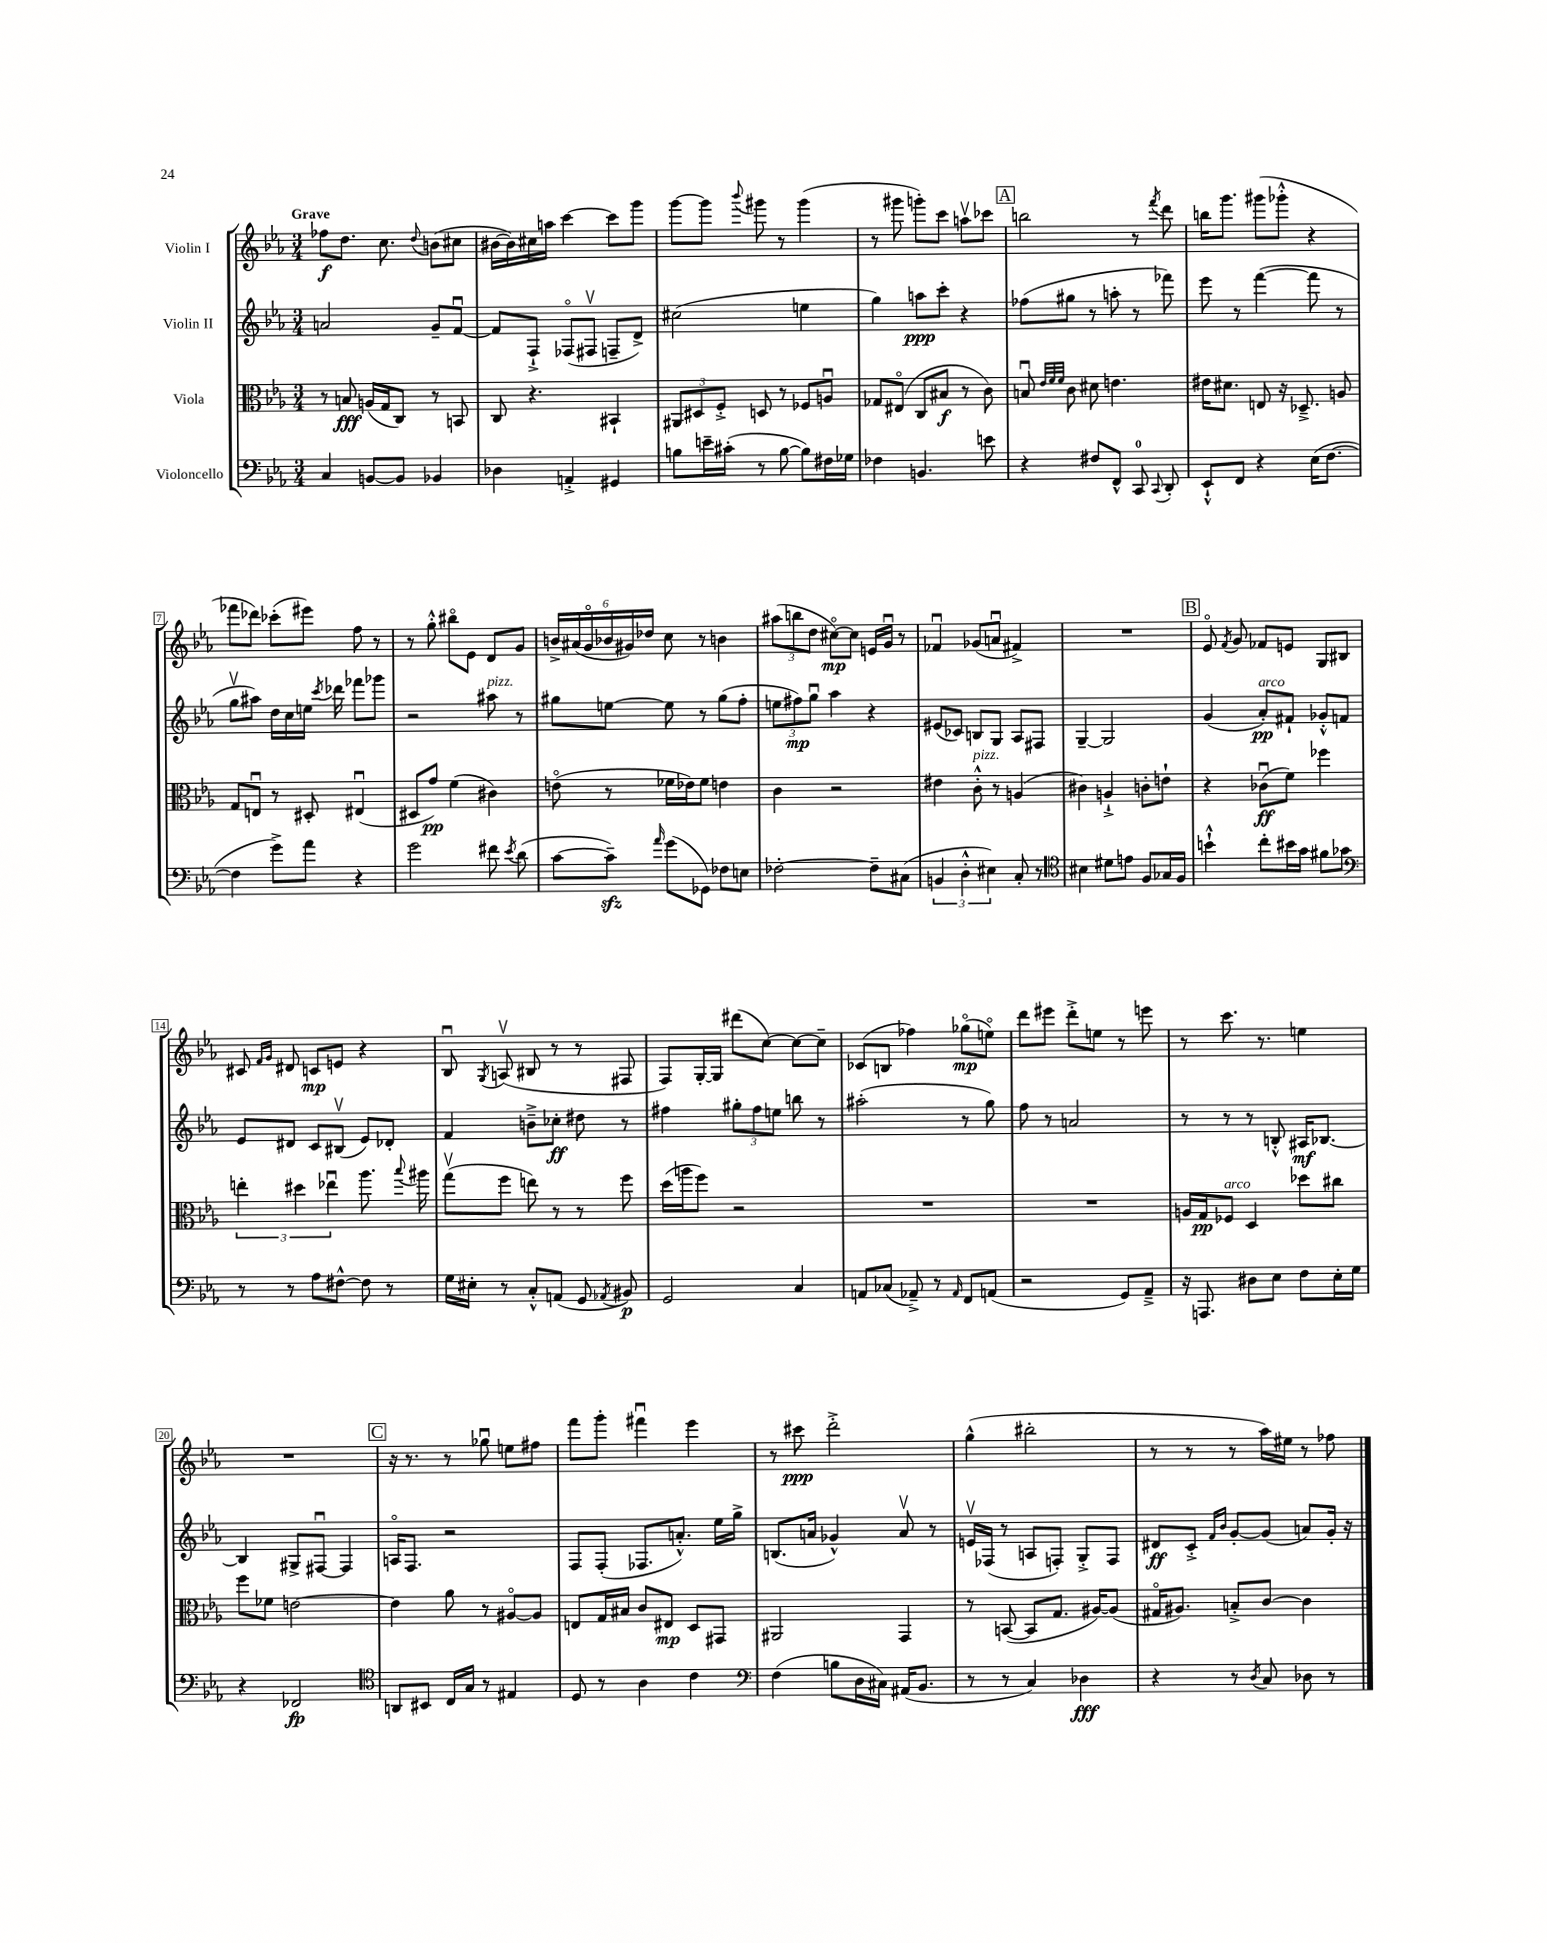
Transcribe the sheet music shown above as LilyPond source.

<<
\new StaffGroup <<
\new Staff = "s0" \with { instrumentName = "Violin I" } {
    \clef treble \key ees \major \numericTimeSignature \time 3/4 \tempo "Grave"
    \autoBeamOff fes''8[\f d''8.] c''8. \appoggiatura { d''8 } b'8[( cis''8] |
    bis'16[~ bis'16) cis''16 a''16] c'''4~ c'''8[ g'''8] |
    g'''8[~ g'''8] \appoggiatura { bes'''8 } gis'''8 r8 gis'''4( |
    r8 gis'''8 g'''8[-.) c'''8] a''8[\upbow ces'''8] |
    \mark \markup { \box "A" } b''2 r8 \acciaccatura { f'''8 } d'''8 |
    b''16[ g'''8.] gis'''8[( ges'''8]-.-^ r4 |
    fes'''8[ des'''8]) ces'''8[-.( eis'''8]) f''8 r8 |
    r8 g''8-.-^ bis''8[\flageolet ees'8] d'8[ g'8] |
    \tuplet 6/4 { b'16[-> ais'16( g'16\flageolet bes'16 gis'16) des''16] } c''8 r8 b'4 |
    \tuplet 3/2 { ais''8[( b''8 d''8] } cis''8[~\flageolet\mp) cis''8] e'16[ g'16]\downbow r8 |
    fes'4\downbow ges'8[( a'8]\downbow fis'4->) |
    R2. |
    \mark \markup { \box "B" } ees'8\flageolet \acciaccatura { f'8 } g'8 fes'8[ e'8] g8[ bis8] |
    cis'8 \grace { f'16[ g'16] } dis'8 c'8[\mp e'8] r4 |
    bes8\downbow \acciaccatura { g8 } a8\upbow( bis8 r8 r8 fis8 |
    f8[) g16~-. g16] dis'''8[( c''8]~) c''8[~ c''8]-- |
    ces'8[( b8] fes''4) ges''8[\flageolet\mp( e''8]\flageolet) |
    d'''8[ eis'''8] d'''8[-.-> e''8] r8 e'''8 |
    r8 c'''8. r8. e''4 |
    R2. |
    \mark \markup { \box "C" } r16 r8. r8 ges''8\downbow e''8[ fis''8] |
    f'''8[ g'''8]-. fis'''4\downbow ees'''4 |
    r8 cis'''8\ppp d'''2-.-> |
    g''4-^( bis''2-. |
    r8 r8 r8 aes''16[) eis''16] r8 fes''8 \bar "|." |
}
\new Staff = "s1" \with { instrumentName = "Violin II" } {
    \clef treble \key ees \major \numericTimeSignature \time 3/4
    \autoBeamOff a'2 g'8[-- f'8]~\downbow |
    f'8[ f8]-!-> fes8[\flageolet( fis8]\upbow f8[-- d'8]->) |
    cis''2( e''4 |
    g''4) a''8[\ppp c'''8]-. r4 |
    \mark \markup { \box "A" } fes''8[( gis''8] r8 a''8-. r8 fes'''8) |
    ees'''8 r8 f'''4~( f'''8 r8 |
    g''8[\upbow ais''8]) d''16[ c''16 e''16] \acciaccatura { c'''8 } des'''16 fes'''8[ ges'''8] |
    r2 ais''8^\markup { \italic "pizz." } r8 |
    gis''8[ e''8]~ e''8 r8 gis''8[( f''8]-. |
    \tuplet 3/2 { e''8[ fis''8\mp) g''8]\downbow } aes''4 r4 |
    eis'8[( ces'8]) b8[ g8] aes8[ fis8] |
    g4~-- g2 |
    \mark \markup { \box "B" } g'4( aes'8[-.\pp^\markup { \italic "arco" }) fis'8]-! ges'8[-.-^ f'8] |
    ees'8[ dis'8] c'8[ bis8]\upbow( ees'8[) des'8]-. |
    f'4 b'8[---> ces''8]-.\ff dis''8 r8 |
    fis''4 \tuplet 3/2 { gis''8[-. fis''8 e''8] } b''8 r8 |
    ais''2-.( r8 g''8) |
    f''8 r8 a'2 |
    r8 r8 r8 b8-.-^ ais16[\mf bes8.]~ |
    bes4 gis8[-> fis8]~\downbow fis4 |
    \mark \markup { \box "C" } a16[\flageolet f8.] r2 |
    f8[ f8]-.( fes8.[ a'8.]-.-^) ees''16[ g''16]-> |
    b8.[( a'16] ges'4-^) a'8\upbow r8 |
    e'16[\upbow fes16]( r8 a8[ f8]-.) g8[-.-> f8] |
    dis'8[\ff c'8]-.-> \grace { f'16[ bes'16] } g'8[~-. g'8]( a'8[) g'16]-. r16 \bar "|." |
}
\new Staff = "s2" \with { instrumentName = "Viola" } {
    \clef alto \key ees \major \numericTimeSignature \time 3/4
    \autoBeamOff r8 b8\fff a16[( g16 c8]) r8 b,8 |
    c8 r4. bis,4-! |
    \tuplet 3/2 { ais,8[ dis8 f8]-.-> } d8 r8 fes8[ a8]\downbow |
    ges8[ eis8]\flageolet( c8[ bis8]\f r8 c'8) |
    \mark \markup { \box "A" } b8\downbow \grace { ees'32[ f'32 f'32] } c'8 dis'8 e'4. |
    eis'16[ dis'8.] e8 r16 des8.---> a8 |
    g8[ e8]\downbow r8 dis8-. eis4\downbow( |
    dis8[ g'8]\pp) f'4( cis'4) |
    e'8\flageolet( r8 fes'16[ ees'16) fes'8] e'4 |
    c'4 r2 |
    eis'4 c'8-.-^^\markup { \italic "pizz." } r8 a4( |
    cis'4) a4-!-> c'8[-. e'8]-! |
    \mark \markup { \box "B" } r4 ces'8[\downbow\ff( f'8]) fes''4 |
    \tuplet 3/2 { e''4-. dis''4 ees''4\downbow } aes''8. \appoggiatura { bes''8 } ais''16 |
    g''8[\upbow( f''8] e''8) r8 r8 f''8 |
    d''16[( a''16 f''8]) r2 |
    R2. |
    R2. |
    a16[ g16\pp fes8]^\markup { \italic "arco" } d4 des''8[ cis''8] |
    f''8[ fes'8] e'2~ |
    \mark \markup { \box "C" } e'4 aes'8 r8 ais8[~\flageolet ais8] |
    e8[ g16 bis16] c'8[ eis8]\mp d8[ gis,8] |
    ais,2 g,4 |
    r8 b,8~( b,8[ g8.] ais16[~) ais8]( |
    gis16[\flageolet ais8.]) b8[-.-> c'8]~ c'4 \bar "|." |
}
\new Staff = "s3" \with { instrumentName = "Violoncello" } {
    \clef bass \key ees \major \numericTimeSignature \time 3/4
    \autoBeamOff c4 b,8[~ b,8] bes,4 |
    des4 a,4-.-> gis,4 |
    b8[ e'16-- cis'16]-.( r8 b8~ b8[) fis16 ges16] |
    fes4 b,4. e'8 |
    \mark \markup { \box "A" } r4 fis8[ f,8]-^ c,8-0 \appoggiatura { c,8 } d,8-. |
    ees,8[-!-^ f,8] r4 ees16[( f8.]~ |
    f4 g'8[->) aes'8] r4 |
    g'2 fis'8 \acciaccatura { ees'8 } d'8( |
    c'8[~ c'8]--\sfz) \grace { aes'16 } g'8[( ges,8]) fes8[ e8] |
    fes2~-. fes8[-- cis8]( |
    \tuplet 3/2 { b,4 d4-.-^ eis4) } c8-. r8 |
    \clef tenor bis4 dis'8[ e'8] f8[ ges16 f16] |
    \mark \markup { \box "B" } b'4-!-^ c''8[-. bis'16 g'16] fis'8[ ges'8] |
    \clef bass r8 r8 aes8[ fis8]~-^ fis8 r8 |
    g16[ eis16]-. r8 c8[-.-^ a,8]( g,8 \acciaccatura { aes,8 } bis,8\p) |
    g,2 c4 |
    a,8[ ces8]( aes,8--->) r8 \grace { aes,16 } f,8[ a,8]( |
    r2 g,8[) aes,8]---> |
    r16 a,,8. dis8[ ees8] f8[ ees16-. g16] |
    r4 fes,2\fp |
    \mark \markup { \box "C" } \clef tenor a,8[ bis,8] c16[ g16] r8 eis4 |
    d8 r8 aes4 c'4 |
    \clef bass f4( b8[ d16 cis16]) ais,16[( bes,8.] |
    r8 r8 c4) des4\fff |
    r4 r8 \acciaccatura { d8 } c8 des8 r8 \bar "|." |
}
>>
>>
\layout { \context { \Score \override BarNumber.stencil = #(make-stencil-boxer 0.1 0.3 ly:text-interface::print) } }
